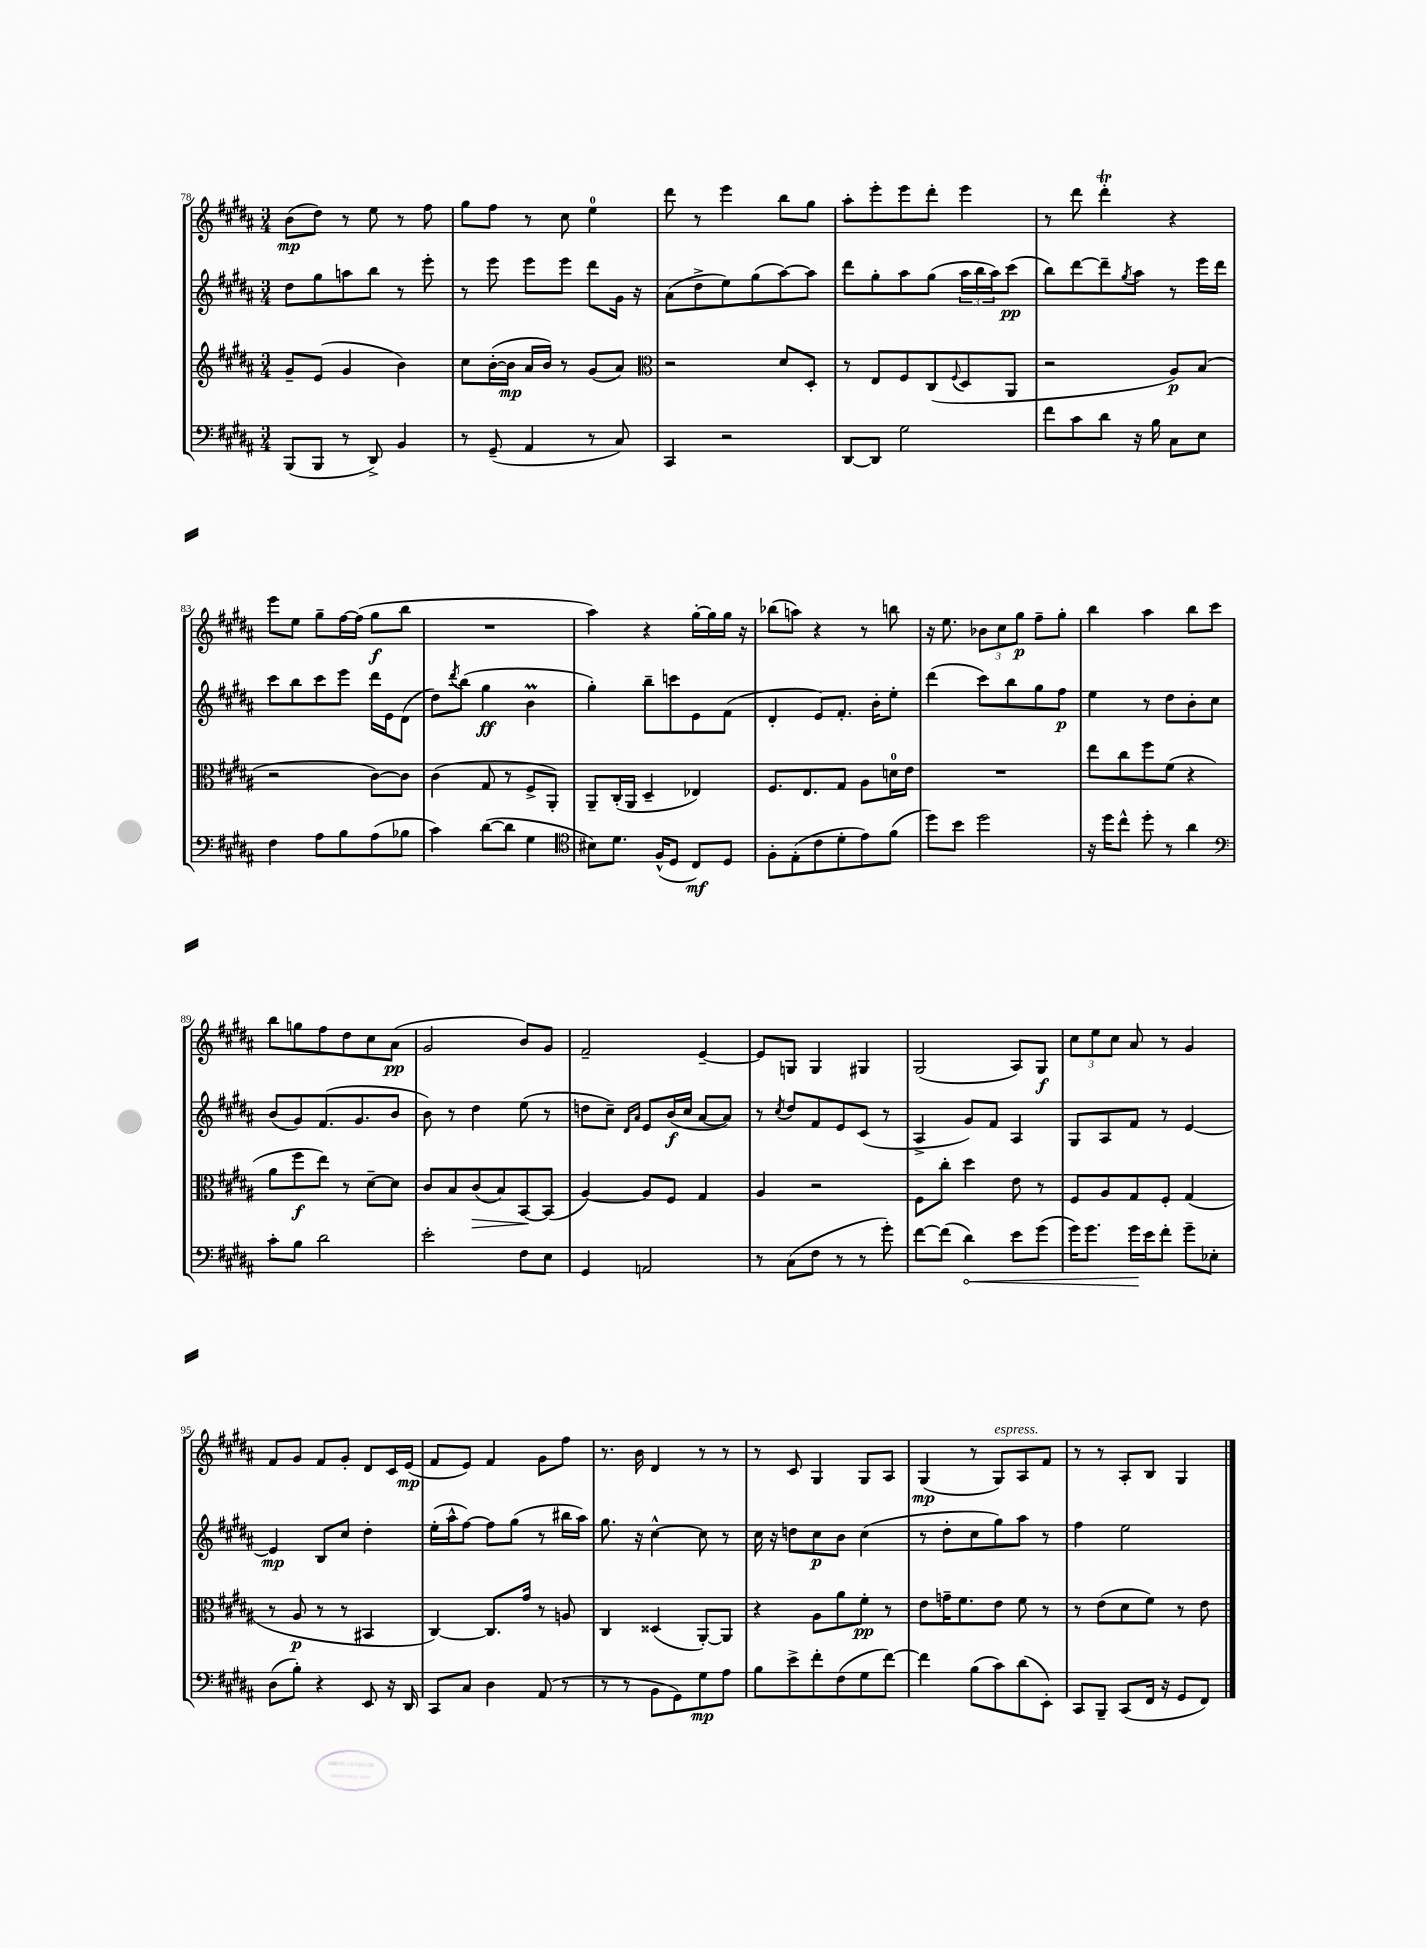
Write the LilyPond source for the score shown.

<<
\new StaffGroup <<
\new Staff = "s0" {
    \clef treble \key b \major \numericTimeSignature \time 3/4
    b'8\mp( dis''8) r8 e''8 r8 fis''8 |
    gis''8 fis''8 r8 cis''8 e''4-0 |
    dis'''8 r8 e'''4 b''8 gis''8 |
    ais''8-. e'''8-. e'''8 dis'''8-. e'''4 |
    r8 dis'''8 dis'''4-.\trill r4 |
    e'''8 e''8 gis''8-- fis''16~ fis''16( gis''8\f b''8 |
    R2. |
    ais''4) r4 gis''16~-. gis''16 gis''16 r16 |
    bes''8( a''8) r4 r8 b''8 |
    r16 e''8. \tuplet 3/2 { bes'8 cis''8 gis''8\p } fis''8-- gis''8-. |
    b''4 ais''4 b''8 cis'''8 |
    b''8 g''8 fis''8 dis''8 cis''8 ais'8\pp( |
    gis'2 b'8) gis'8 |
    fis'2-- e'4~-- |
    e'8 g8 g4 gis4 |
    gis2( ais8) gis8\f |
    \tuplet 3/2 { cis''8 e''8 cis''8 } ais'8 r8 gis'4 |
    fis'8 gis'8 fis'8 gis'8-. dis'8 cis'16 e'16\mp( |
    fis'8 e'8) fis'4 gis'8 fis''8 |
    r8. b'16 dis'4 r8 r8 |
    r8 cis'8 gis4 gis8 ais8 |
    gis4\mp( r8 gis8^\markup { \italic "espress." }) ais8 fis'8 |
    r8 r8 ais8-. b8 gis4 \bar "|." |
}
\new Staff = "s1" {
    \clef treble \key b \major \numericTimeSignature \time 3/4
    dis''8 gis''8 a''8 b''8 r8 e'''8-. |
    r8 e'''8 e'''8 e'''8 dis'''8 gis'16 r16 |
    ais'8( dis''8-> e''8) gis''8( ais''8~) ais''8 |
    dis'''8 gis''8-. ais''8 gis''8( \tuplet 3/2 { ais''16 b''16 ais''16) } cis'''8\pp( |
    b''8) dis'''8~ dis'''8-- \acciaccatura { gis''8 } ais''8 r8 e'''16 dis'''16 |
    cis'''8 b''8 cis'''8 e'''8 dis'''16 e'16 dis'8( |
    dis''8) \acciaccatura { dis'''8 } b''8( gis''4\ff b'4\prall |
    gis''4-.) b''8-- c'''8 e'8 fis'8( |
    dis'4-. e'8) fis'8.-. b'16-. e''8-. |
    dis'''4( cis'''8) b''8 gis''8 fis''8\p |
    e''4 r8 dis''8 b'8-. cis''8 |
    b'8( gis'8) fis'8.( gis'8. b'8 |
    b'8) r8 dis''4 e''8( r8 |
    d''8 cis''8--) \grace { dis'16 ais'16 } e'8 b'16\f( cis''16 ais'8~ ais'8) |
    r8 \acciaccatura { cis''8 } dis''8 fis'8 e'8 cis'8( r8 |
    ais4-> gis'8) fis'8 ais4 |
    gis8 ais8 fis'8 r8 e'4~ |
    e'4\mp b8 cis''8 dis''4-. |
    e''16-.( ais''16-^ fis''8~) fis''8 gis''8( r8 bis''16 ais''16) |
    gis''8. r16 cis''4~-^ cis''8 r8 |
    cis''16 r16 d''8 cis''8\p b'8 cis''4( |
    r8 dis''8-. cis''8 gis''8) ais''8 r8 |
    fis''4 e''2 \bar "|." |
}
\new Staff = "s2" {
    \clef treble \key b \major \numericTimeSignature \time 3/4
    gis'8-- e'8( gis'4 b'4) |
    cis''8 b'16~-.( b'16\mp ais'16 b'16) r8 gis'8( ais'8) |
    \clef alto r2 dis'8 dis8-. |
    r8 e8 fis8 cis8( \appoggiatura { fis8 } dis8 ais,8 |
    r2 ais8\p) b8( |
    r2 cis'8~) cis'8 |
    cis'4( gis8 r8 fis8-> ais,8-.) |
    ais,8-- cis16-.( ais,16 dis4-- ees4) |
    fis8. e8. gis8 ais8 d'16-0 e'16 |
    R2. |
    e''8 cis''8 fis''8 fis'8( r4 |
    ais'8 fis''8\f e''8) r8 dis'8~-- dis'8 |
    cis'8 b8 cis'8\>( b8) b,8~\! b,8( |
    ais4~) ais8 fis8 gis4 |
    ais4 r2 |
    fis8 cis''8-. dis''4 e'8 r8 |
    fis8 ais8 gis8 fis8-. gis4( |
    r8 ais8\p r8 r8 bis,4 |
    cis4~) cis8. gis'16 r8 a8 |
    cis4 disis4( ais,8~-.) ais,8 |
    r4 ais8 ais'8 fis'8-.\pp r8 |
    e'8 g'16-- fis'8. e'8 fis'8 r8 |
    r8 e'8( dis'8 fis'8) r8 e'8 \bar "|." |
}
\new Staff = "s3" {
    \clef bass \key b \major \numericTimeSignature \time 3/4
    b,,8( b,,8 r8 dis,8->) b,4 |
    r8 gis,8--( ais,4 r8 cis8) |
    cis,4 r2 |
    dis,8~ dis,8 gis2 |
    fis'8 cis'8 dis'8 r16 b16 cis8 e8 |
    fis4 ais8 b8 ais8( bes8 |
    cis'4) dis'8~( dis'8 gis4 |
    \clef tenor bis8) dis'8. fis16-^( dis8 cis8\mf) dis8 |
    fis8-. e8-.( cis'8 dis'8-. e'8) fis'8( |
    dis''8) b'8 dis''2 |
    r16 dis''16 cis''8-^ dis''8-. r8 ais'4 |
    \clef bass cis'8-. b8 dis'2 |
    e'2-. fis8 e8 |
    gis,4 a,2 |
    r8 cis8( fis8 r8 r8 gis'8-.) |
    fis'8~ fis'8( \once \override Hairpin.circled-tip = ##t dis'4\<) e'8 gis'8( |
    gis'16) gis'8. gis'16\! e'16 fis'8-. gis'8-- ees8-. |
    dis8( b8-.) r4 e,8 r16 dis,16 |
    cis,8 cis8 dis4 ais,8( r8 |
    r8 r8 b,8 gis,8) gis8\mp ais8 |
    b8 e'8-> fis'8-. fis8( gis8 fis'8~) |
    fis'4 b8( cis'8) dis'8( e,8-.) |
    cis,8 b,,8-- cis,8( fis,16 r16 gis,8 fis,8) \bar "|." |
}
>>
>>
\layout { \context { \Score currentBarNumber = #78 } }
